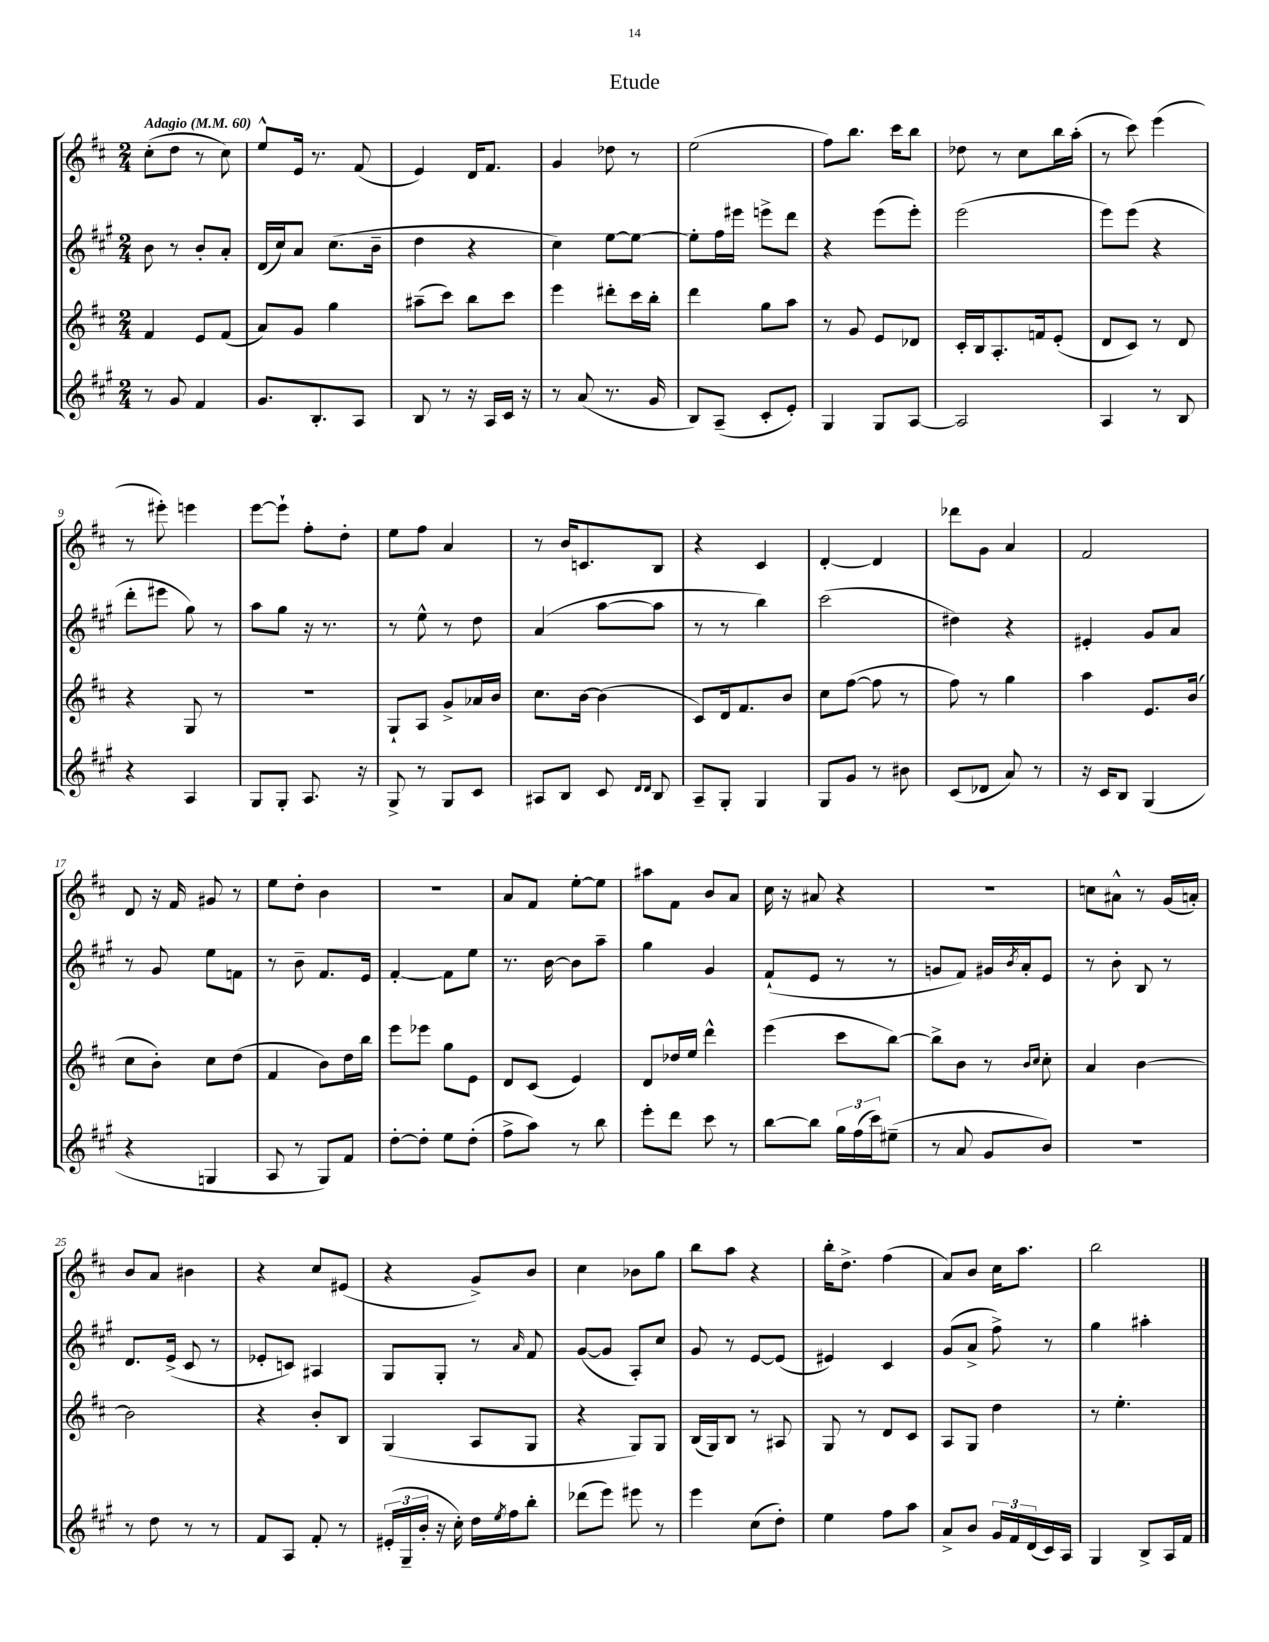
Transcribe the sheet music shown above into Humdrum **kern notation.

**kern	**kern	**kern	**kern
*staff4	*staff3	*staff2	*staff1
*clefG2	*clefG2	*clefG2	*clefG2
*k[f#c#g#]	*k[f#c#]	*k[f#c#g#]	*k[f#c#]
*M2/4	*M2/4	*M2/4	*M2/4
*MM60	*MM60	*MM60	*MM60
8r	4f#	8b	(8cc#'
8g#	.	8r	8dd
4f#	8e	8b'	8r
.	(8f#	8a'	8cc#)
=	=	=	=
8.g#	8a)	(16d	8ee^^
.	.	16cc#)	.
.	8g	8a	16e
8.B'	.	.	8.r
.	4gg	(8.cc#	.
8A	.	.	(8f#
.	.	16b~	.
=	=	=	=
8B	(8aa#~	4dd	4e)
8r	8ccc#)	.	.
16r	8bb	4r	16d
16A	.	.	8.f#
16c#	8ccc#	.	.
16r	.	.	.
=	=	=	=
8r	4eee	4cc#)	4g
(8a	.	.	.
8.r	8ddd#'	[8ee	8dd-
.	16ccc#	8ee_	8r
16g#	16bb'	.	.
=	=	=	=
8B)	4ddd	8ee']	(2ee
(8A~	.	16ff#	.
.	.	16eee#	.
8c#'	8gg	8eee^	.
8e')	8aa	8ddd	.
=	=	=	=
4G#	8r	4r	8ff#)
.	8g	.	8.bb
8G#	8e	(8eee	.
.	.	.	16ccc#
[8A	8d-	8eee')	8bb
=	=	=	=
2A]	16c#'	(2eee	8dd-
.	16B	.	.
.	8.A'	.	8r
.	.	.	8cc#
.	16f	.	.
.	(8e'	.	16bb
.	.	.	(16aa'
=	=	=	=
4A	8d	8eee)	8r
.	8c#)	(8eee	8ccc#)
8r	8r	4r	(4eee
8B	8d	.	.
=	=	=	=
4r	4r	8ddd'	8r
.	.	8eee#	8eee#')
4A	8G	8gg#)	4eee
.	8r	8r	.
=	=	=	=
8G#	2r	8aa	[8eee
8G#'	.	8gg#	8eee`]
8.A	.	16r	8ff#'
.	.	8.r	.
.	.	.	8dd'
16r	.	.	.
=	=	=	=
8G#^	8G`	8r	8ee
8r	8A	8ee^^	8ff#
8G#	8g^	8r	4a
8c#	16a-	8dd	.
.	16b	.	.
=	=	=	=
8A#	8.cc#	(4a	8r
8B	.	.	16b
.	[16b	.	8.c
8c#	(4b]	[8aa	.
16qqd	.	.	.
16qqd	.	.	.
8B	.	8aa]	8B
=	=	=	=
8A~	8c#)	8r	4r
8G#'	16d	8r	.
.	8.f#	.	.
4G#	.	4bb)	4c#
.	8b	.	.
=	=	=	=
8G#	8cc#	(2ccc#	[4d'
8g#	([8ff#	.	.
8r	8ff#]	.	4d]
8b#	8r	.	.
=	=	=	=
(8c#	8ff#)	4dd#)	8ddd-
8d-	8r	.	8g
8a)	4gg	4r	4a
8r	.	.	.
=	=	=	=
16r	4aa	4e#'	2f#
16c#	.	.	.
8B	.	.	.
(4G#	8.e	8g#	.
.	.	8a	.
.	(16b	.	.
=	=	=	=
4r	8cc#	8r	8d
.	8b')	8g#	16r
.	.	.	16f#
4G	8cc#	8ee	8g#
.	(8dd	8f	8r
=	=	=	=
8A	4f#	8r	8ee
8r	.	8b~	8dd'
8G#)	8b)	8.f#	4b
8f#	16dd	.	.
.	16bb	16e	.
=	=	=	=
[8dd'	8eee	[4f#'	2r
8dd']	8eee-	.	.
8ee	8gg	8f#]	.
(8dd'	8e	8ee	.
=	=	=	=
8ff#^	8d	8.r	8a
8aa)	(8c#	.	8f#
.	.	[16b	.
8r	4e)	8b]	[8ee'
8bb	.	8aa~	8ee]
=	=	=	=
8eee'	8d	4gg#	8aa#
8ddd	16dd-	.	8f#
.	16ee	.	.
8ccc#	4ddd^^	4g#	8b
8r	.	.	8a
=	=	=	=
[8bb	(4eee	(8f#`	16cc#
.	.	.	16r
8bb]	.	8e	8a#
24gg#	8ccc#	8r	4r
(24ff#	.	.	.
24ccc#)	.	.	.
(8ee#~	[8bb)	8r	.
=	=	=	=
8r	8bb^]	8g	2r
8a	8b	8f#)	.
8g#	8r	16g#	.
.	.	8qb	.
.	.	16a'	.
.	16qqb	.	.
.	16qqcc#	.	.
8b)	8cc#'	8e	.
=	=	=	=
2r	4a	8r	8cc
.	.	8b'	8a#^^
.	[4b	8B	8r
.	.	8r	(16g
.	.	.	16a')
=	=	=	=
8r	2b]	8.d	8b
8dd	.	.	8a
.	.	(16e^	.
8r	.	8c#	4b#
8r	.	8r	.
=	=	=	=
8f#	4r	8e-'	4r
8A	.	8c)	.
8f#'	8b'	4A#	8cc#
8r	8B	.	(8e#
=	=	=	=
(24e#'	(4G	8G#	4r
24G#~	.	.	.
24b'	.	.	.
16r	.	8G#'	.
16cc#')	.	.	.
16dd	8A	8r	8g^)
8qee	.	.	.
16ff#	.	.	.
.	.	16qqa	.
8bb'	8G	8f#	8b
=	=	=	=
(8ddd-	4r	([8g#	4cc#
8eee)	.	8g#]	.
8eee#	8G)	8A')	8b-
8r	8G	8cc#	8gg
=	=	=	=
4eee	(16B	8g#	8bb
.	16G)	.	.
.	8B	8r	8aa
(8cc#	8r	[8e	4r
8dd')	8A#	(8e]	.
=	=	=	=
4ee	8G	4e#)	16bb'
.	.	.	8.dd^
.	8r	.	.
8ff#	8d	4c#	(4ff#
8aa	8c#	.	.
=	=	=	=
8a^	8A	(8g#	8a)
8b	8G	8a^	8b
24g#	4dd	8ff#^)	16cc#
24f#	.	.	.
.	.	.	8.aa
(24d	.	.	.
16c#)	.	8r	.
16A	.	.	.
=	=	=	=
4G#	8r	4gg#	2bb
.	4.ee'	.	.
8B^	.	4aa#'	.
16A	.	.	.
16f#	.	.	.
==	==	==	==
*-	*-	*-	*-
